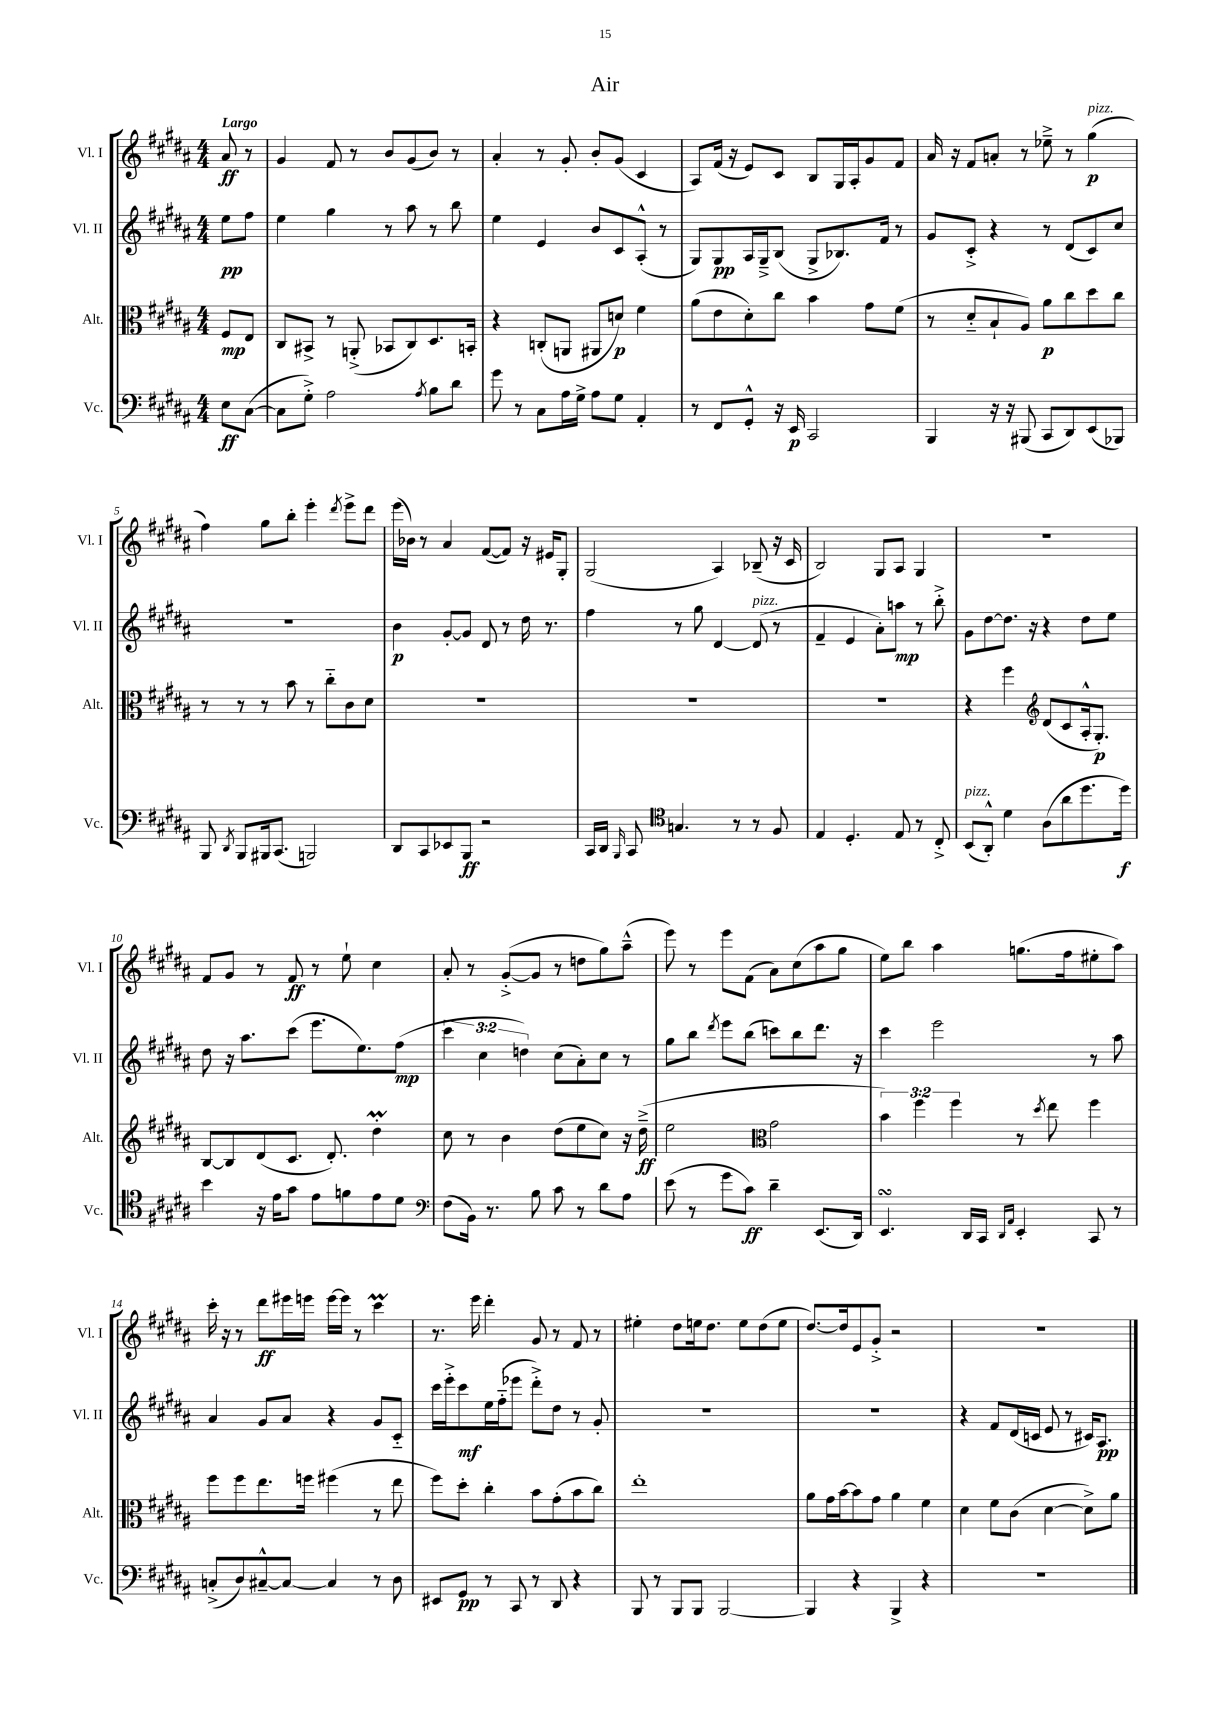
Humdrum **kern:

**kern	**kern	**kern	**kern
*staff4	*staff3	*staff2	*staff1
*clefF4	*clefC3	*clefG2	*clefG2
*k[f#c#g#d#a#]	*k[f#c#g#d#a#]	*k[f#c#g#d#a#]	*k[f#c#g#d#a#]
*M4/4	*M4/4	*M4/4	*M4/4
8E	8F#	8ee	8a#
([8C#	8E	8ff#	8r
=	=	=	=
8C#]	8C#	4ee	4g#
8G#'^)	8BB#^	.	.
2A#	8r	4gg#	8f#
.	(8AA'^	.	8r
.	8BB-	8r	8b
.	8C#)	8aa#	(8g#
8qA#	.	.	.
8B	8.D#	8r	8b)
8d#	.	8bb	8r
.	16BB'	.	.
=	=	=	=
8g#	4r	4ee	4a#'
8r	.	.	.
8C#	(8C'	4e	8r
16A#	8AA	.	8g#'
16G#^	.	.	.
8A#	8AA#	8b	8b'
8G#	8d)	8c#	(8g#
4AA#'	4f#	(8A#'^^	4c#
.	.	8r	.
=	=	=	=
8r	(8a#	8G#)	8A#)
8FF#	8e	8G#	(16f#
.	.	.	16r
8GG#'^^	8d#')	16A#	8e)
.	.	16G#~^	.
16r	8cc#	(8B	8c#
16EE	.	.	.
2CC#	4b	8G#^	8B
.	.	8.B-)	16G#
.	.	.	16A#'
.	8g#	.	8g#
.	.	16f#	.
.	(8f#	8r	8f#
=	=	=	=
4BBB	8r	8g#	16a#
.	.	.	16r
.	8d#'~	8c#'^	8f#
16r	8B`	4r	8a'
16r	.	.	.
(8BBB#	8A#)	.	8r
8CC#	8a#	8r	8ee-~^
8DD#)	8cc#	(8d#	8r
(8EE	8dd#	8c#)	(4gg#
8BBB-)	8cc#	8cc#	.
=	=	=	=
8BBB	8r	1r	4ff#)
8qDD#	.	.	.
8BBB	8r	.	.
16BBB#	8r	.	8gg#
(8.CC#	.	.	.
.	8b	.	8bb'
2BBB)	8r	.	4eee'
.	8cc#'~	.	.
.	.	.	8qddd#
.	8c#	.	8eee^
.	8d#	.	8ddd#
=	=	=	=
8DD#	1r	4b	(16eee
.	.	.	16b-)
8CC#	.	.	8r
8EE-	.	[8g#'	4a#
8BBB	.	8g#]	.
2r	.	8d#	([8f#
.	.	8r	8f#])
.	.	16dd#	16r
.	.	8.r	16e#
.	.	.	8G#'
=	=	=	=
16CC#	1r	4ff#	(2G#
16DD#	.	.	.
16qqBBB	.	.	.
8CC#	.	.	.
*clefC4	*	*	*
4.G	.	8r	.
.	.	8gg#	.
.	.	[4d#	4A#)
8r	.	.	.
8r	.	(8d#]	(8B-~
8F#	.	8r	16r
.	.	.	16c#
=	=	=	=
4E	1r	4f#~	2B)
4.D#'	.	4e	.
.	.	8a#')	8G#
8E	.	8aa	8A#
8r	.	8r	4G#
8C#'^	.	8bb'^	.
=	=	=	=
(8BB	4r	8g#	1r
8AA#'^^)	.	[8dd#	.
4d#	4ff#	8.dd#]	.
.	.	16r	.
*	*clefG2	*	*
(8A#	(8d#	4r	.
8a#	8c#	.	.
8.dd#	16A#'^^	8dd#	.
.	8.G#')	.	.
.	.	8ee	.
16dd#)	.	.	.
=	=	=	=
4b	[8B	8dd#	8f#
.	8B]	16r	8g#
.	.	8.aa#	.
16r	(8d#	.	8r
16e	.	.	.
8g#	8.c#	(8ccc#	8f#
8e	.	8.eee	8r
.	8.d#')	.	.
8f	.	.	8ee`
.	.	8.ee)	.
8e	4dd#'	.	4cc#
8d#	.	(8ff#	.
=	=	=	=
*clefF4	*	*	*
(8F#	8cc#	6ccc#	8a#'
16BB)	8r	.	8r
.	.	6cc#	.
8.r	.	.	.
.	4b	.	([8g#'^
.	.	6dd)	.
8B	.	.	8g#]
8c#	(8dd#	(8cc#	8r
8r	8ee	8a#')	8dd
8d#	8cc#)	8cc#	8gg#)
8A#	16r	8r	(8aa#~^^
.	(16dd#~^	.	.
=	=	=	=
(8e	2ee	8gg#	8eee)
8r	.	8bb	8r
.	.	8qddd#	.
8g#	.	8eee	8eee
8c#)	.	(8bb	(8f#
*	*clefC3	*	*
4d#~	2g#	8ccc)	8a#)
.	.	8bb	(8cc#
(8.EE	.	8.ddd#	8aa#
.	.	.	8gg#
16DD#)	.	16r	.
=	=	=	=
4.EE	6b)	4ccc#	8ee)
.	.	.	8bb
.	6ff#	.	.
.	.	2eee	4aa#
.	6ff#	.	.
16DD#	.	.	.
16CC#	.	.	.
16qqDD#	.	.	.
16qqAA#	.	.	.
4EE'	8r	.	(8.gg
.	8qdd#	.	.
.	8ee	.	.
.	.	.	16ff#
8CC#	4ff#	8r	8ee#'
8r	.	8aa#	8aa#)
=	=	=	=
(8C'^	8ff#	4a#	16ccc#'
.	.	.	16r
8D#)	8ff#	.	8r
[8C#~^^	8.ee	8g#	8ddd#
8C#_	.	8a#	16eee#
.	16ff	.	16eee
4C#]	(4ff#	4r	[16eee
.	.	.	16eee]
.	.	.	8r
8r	8r	8g#	4ccc#
8D#	8ee	8c#'~	.
=	=	=	=
8EE#	8ff#)	16ccc#	8.r
.	.	16eee'^	.
8GG#	8dd#'	8ccc#	.
.	.	.	16eee
8r	4cc#'	16ee	4ddd#'
.	.	(16ff#'~	.
8CC#	.	8eee-	.
8r	8b	8ddd#'^)	8g#
8DD#	(8g#'	8dd#	8r
4r	8b	8r	8f#
.	8cc#)	8g#'	8r
=	=	=	=
8BBB	1ee'	1r	4ee#'
8r	.	.	.
8BBB	.	.	8dd#
8BBB	.	.	16ee
.	.	.	8.dd#
[2BBB	.	.	.
.	.	.	8ee
.	.	.	(8dd#
.	.	.	8ee
=	=	=	=
4BBB]	8a#	1r	[8.dd#)
.	16g#	.	.
.	[16b	.	16dd#]
4r	8b]	.	8e
.	8g#	.	8g#'^
4BBB^	4a#	.	2r
4r	4f#	.	.
=	=	=	=
1r	4d#	4r	1r
.	8f#	8f#	.
.	(8c#	(16d#	.
.	.	16c	.
.	[4d#	8e	.
.	.	8r	.
.	8d#^])	16c#)	.
.	.	8.A#	.
.	8a#	.	.
==	==	==	==
*-	*-	*-	*-
